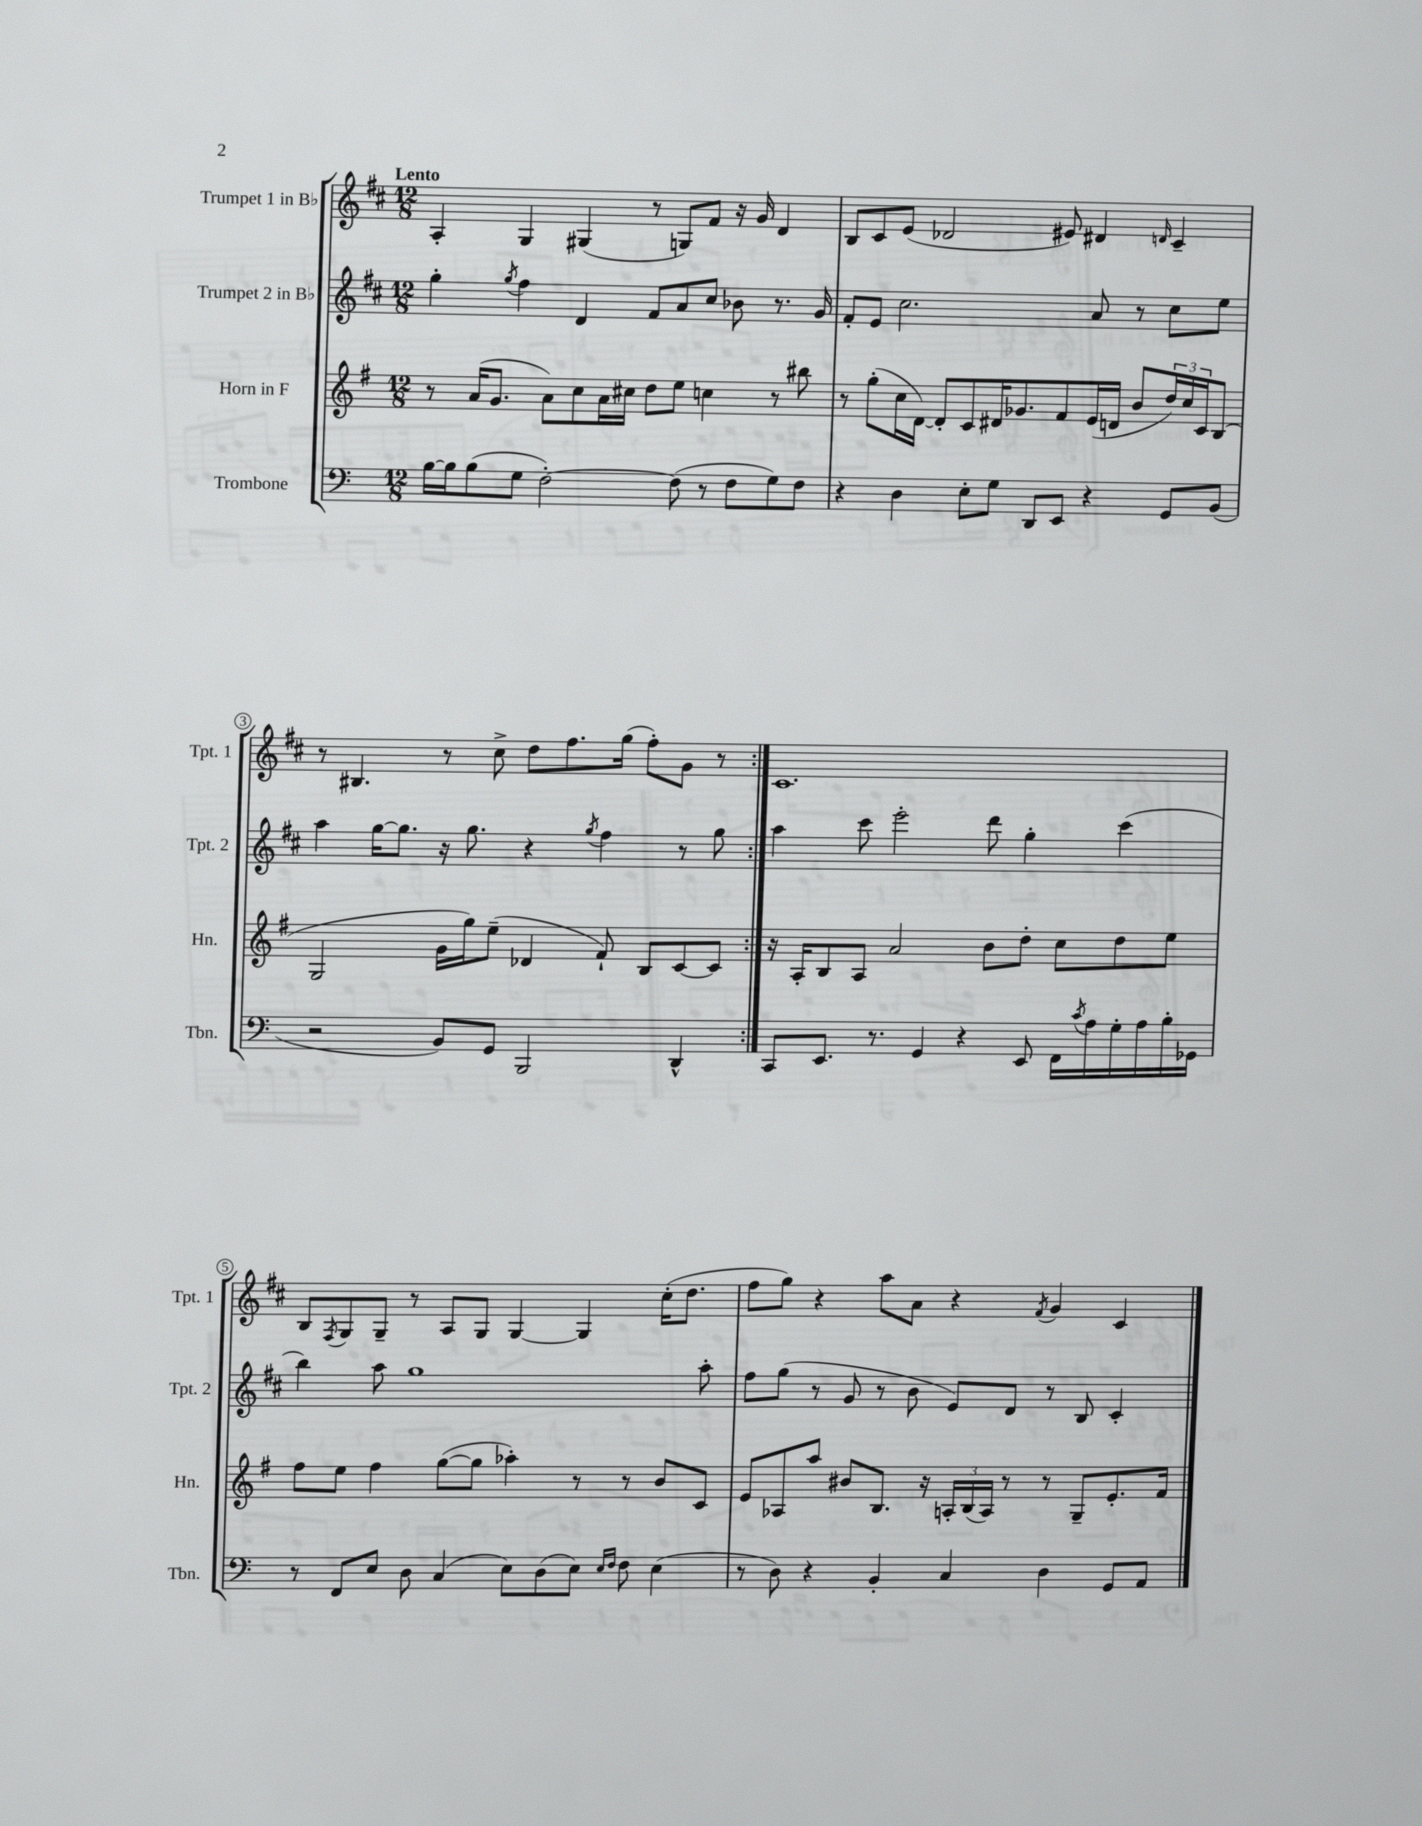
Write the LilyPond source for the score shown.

<<
\new StaffGroup <<
\new Staff = "s0" \with { instrumentName = "Trumpet 1 in Bb" shortInstrumentName = "Tpt. 1" } {
    \clef treble \key d \major \numericTimeSignature \time 12/8 \tempo "Lento"
    \repeat volta 2 { a4-. g4 gis4( r8 g8) fis'8 r16 g'16 d'4 |
    b8 cis'8 e'8( des'2 eis'8) dis'4 \grace { d'16 } cis'4-- |
    r8 bis4. r8 cis''8-> d''8 fis''8. g''16( fis''8-.) g'8 r8 | }
    cis'1. |
    b8 \acciaccatura { fis8 } g8 g8-- r8 a8 g8 g4~ g4 cis''16-.( d''8. |
    fis''8 g''8) r4 a''8 a'8 r4 \acciaccatura { fis'8 } g'4 cis'4 \bar "|." |
}
\new Staff = "s1" \with { instrumentName = "Trumpet 2 in Bb" shortInstrumentName = "Tpt. 2" } {
    \clef treble \key d \major \numericTimeSignature \time 12/8
    \repeat volta 2 { g''4-. \acciaccatura { g''8 } fis''4 d'4 fis'8 a'8 cis''8 bes'8 r8. g'16 |
    fis'8-. e'8 cis''2. a'8 r8 cis''8 e''8 |
    a''4 g''16~ g''8. r16 g''8. r4 \acciaccatura { g''8 } fis''4 r8 g''8 | }
    a''4 cis'''8 e'''2-. d'''8 g''4-. cis'''4( |
    b''4) a''8 g''1 a''8-. |
    fis''8 g''8( r8 g'8 r8 b'8 e'8) d'8 r8 b8 cis'4-. \bar "|." |
}
\new Staff = "s2" \with { instrumentName = "Horn in F" shortInstrumentName = "Hn." } {
    \clef treble \key g \major \numericTimeSignature \time 12/8
    \repeat volta 2 { r8 a'16( g'8. a'8) c''8 a'16 cis''16 d''8 e''8 c''4 r8 bis''8 |
    r8 g''8-.( c''16 d'16~) d'8-. c'8 dis'16 ges'8. fis'8 e'16( d'16 b'8 \tuplet 3/2 { d''16) c''16 c'16 } b8( |
    g2 g'16 g''16) e''8--( des'4 fis'8-!) b8 c'8~ c'8 | }
    r16 a16-. b8 a8 a'2 b'8 d''8-. c''8 d''8 e''8 |
    fis''8 e''8 fis''4 g''8~( g''8 aes''4-.) r8 r8 b'8 c'8 |
    e'8 aes8 a''8 bis'8 b8. r16 \tuplet 3/2 { a16-. b16( a16) } r8 r8 g8-- e'8.-. fis'16 \bar "|." |
}
\new Staff = "s3" \with { instrumentName = "Trombone" shortInstrumentName = "Tbn." } {
    \clef bass \key c \major \numericTimeSignature \time 12/8
    \repeat volta 2 { b16~ b16 b8( g8 f2~-.) f8( r8 f8 g8) f8 |
    r4 d4 e8-. g8 d,8 e,8 r4 g,8 b,8( |
    r2 b,8) g,8 b,,2 d,4-^ | }
    c,8 e,8. r8. g,4 r4 e,8 f,16 \acciaccatura { c'8 } a16 g16-. a16 b16-. ges,16 |
    r8 f,8 e8 d8 c4( e8) d8( e8) \grace { e16 f16 } f8 e4( |
    r8 d8) r4 b,4-. c4 d4 g,8 a,8 \bar "|." |
}
>>
>>
\layout { \context { \Score \override BarNumber.stencil = #(make-stencil-circler 0.1 0.3 ly:text-interface::print) } }
